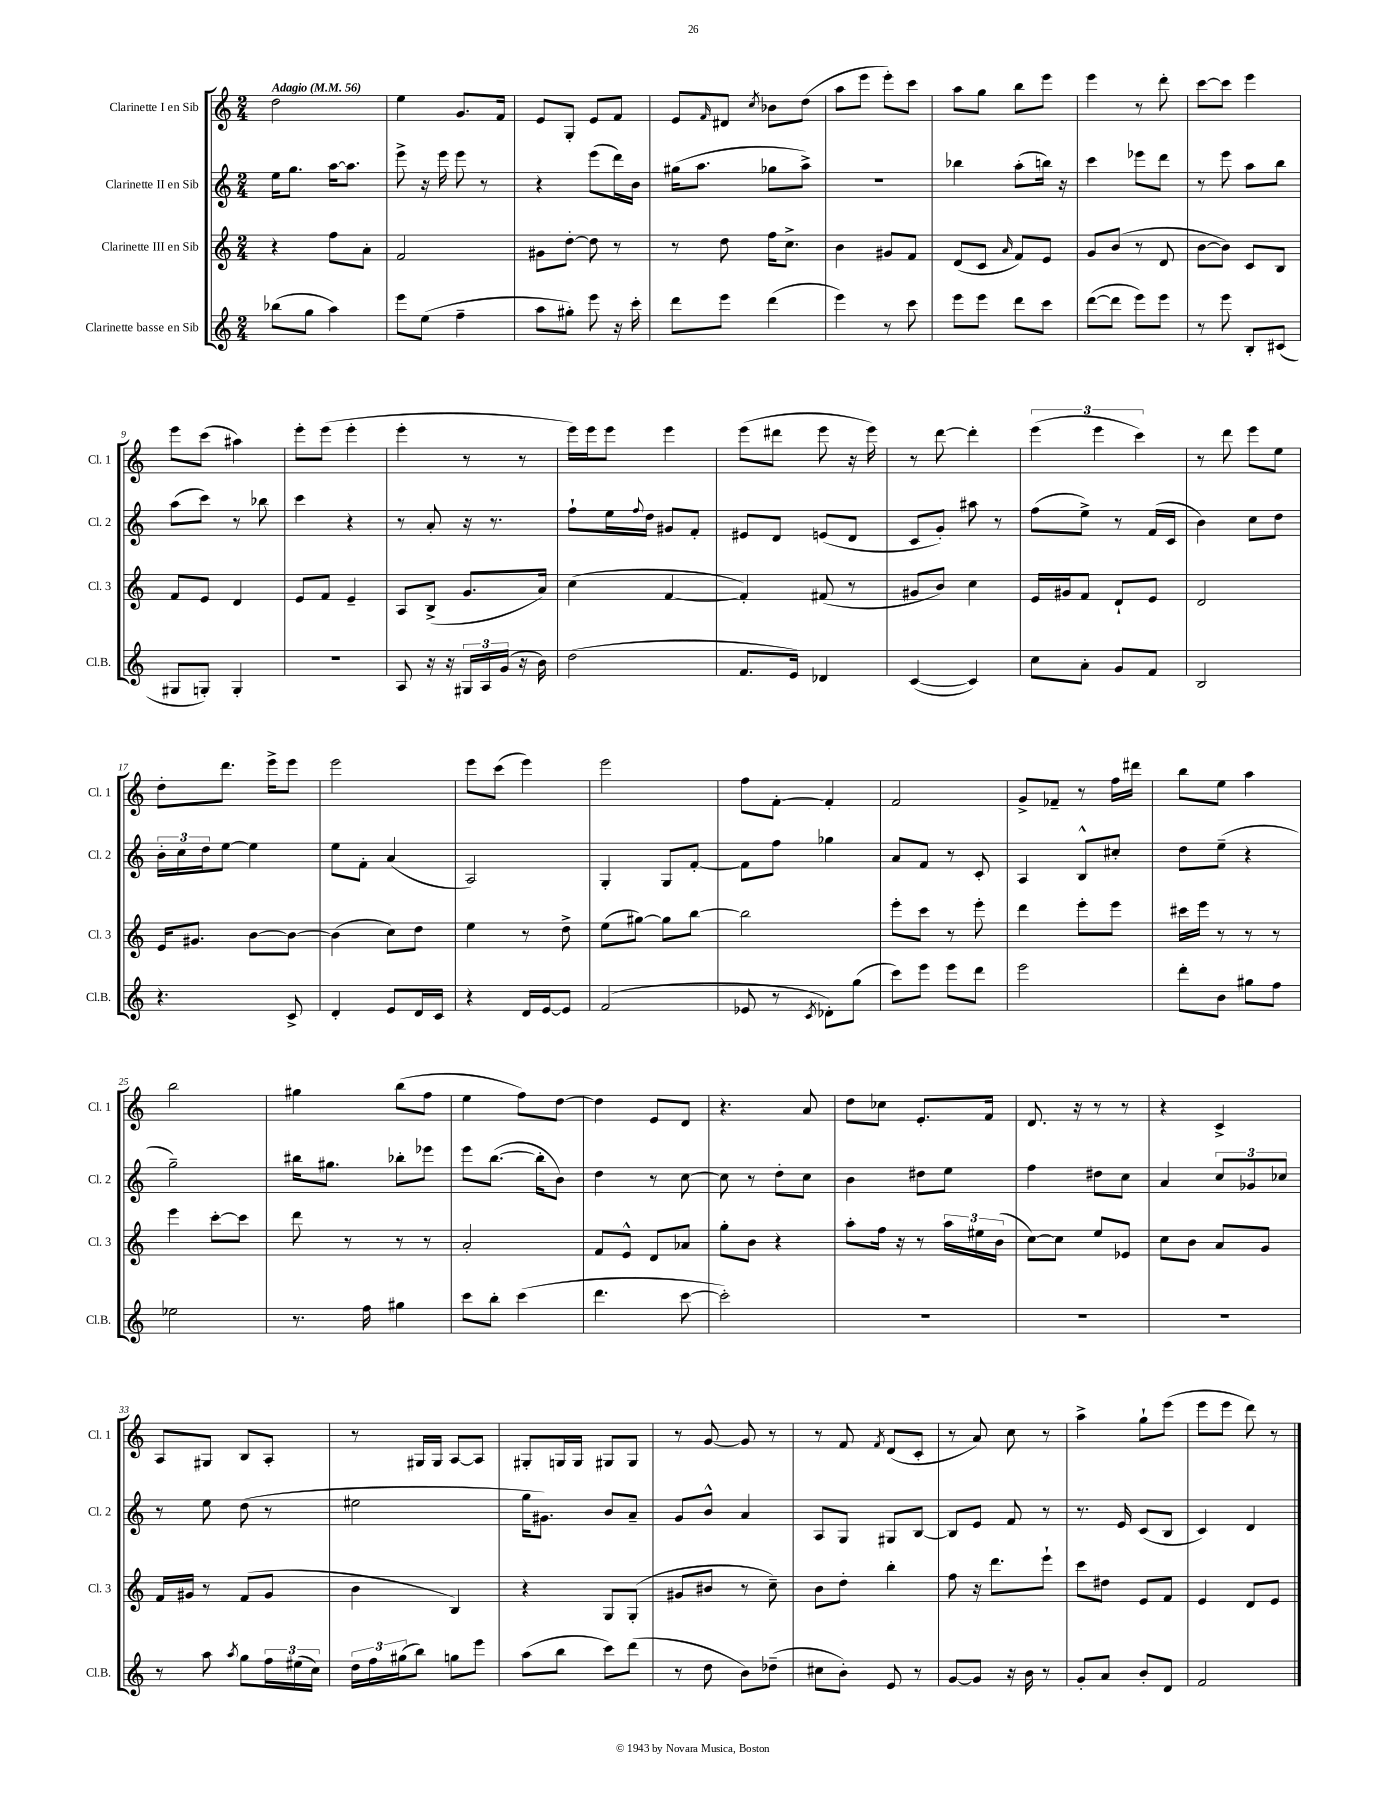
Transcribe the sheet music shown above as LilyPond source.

<<
\new StaffGroup <<
\new Staff = "s0" \with { instrumentName = "Clarinette I en Sib" shortInstrumentName = "Cl. 1" } {
    \clef treble \key c \major \numericTimeSignature \time 2/4 \tempo "Adagio" 4 = 56
    d''2 |
    e''4 g'8. f'16 |
    e'8 g8-. e'8 f'8 |
    e'8 \grace { f'16 } dis'8 \acciaccatura { c''8 } bes'8 d''8( |
    a''8 e'''8 e'''8-.) c'''8 |
    a''8 g''8 b''8 e'''8 |
    e'''4 r8 d'''8-. |
    c'''8~ c'''8 e'''4 |
    e'''8 c'''8( ais''4) |
    e'''8-. e'''8( e'''4-. |
    e'''4-. r8 r8 |
    e'''16) e'''16 e'''8 e'''4 |
    e'''8( dis'''8 e'''8 r16 e'''16) |
    r8 d'''8~ d'''4-. |
    \tuplet 3/2 { e'''4( e'''4 c'''4) } |
    r8 d'''8 e'''8 e''8 |
    d''8-. d'''8. e'''16-> e'''8 |
    e'''2 |
    e'''8 c'''8( e'''4) |
    e'''2 |
    f''8 f'8~-. f'4-. |
    f'2 |
    g'8-> fes'8-- r8 f''16 dis'''16 |
    b''8 e''8 a''4 |
    b''2 |
    gis''4 b''8( f''8 |
    e''4 f''8) d''8~ |
    d''4 e'8 d'8 |
    r4. a'8 |
    d''8 ces''8 e'8.-. f'16 |
    d'8. r16 r8 r8 |
    r4 c'4-> |
    a8 gis8 b8 a8-. |
    r8 gis16 gis16 a8~ a8 |
    gis8-. g16 g16 gis8 gis8 |
    r8 g'8~ g'8 r8 |
    r8 f'8 \acciaccatura { f'8 } d'8( c'8-. |
    r8 a'8) c''8 r8 |
    a''4-> g''8-! e'''8( |
    e'''8 e'''8 d'''8) r8 \bar "|." |
}
\new Staff = "s1" \with { instrumentName = "Clarinette II en Sib" shortInstrumentName = "Cl. 2" } {
    \clef treble \key c \major \numericTimeSignature \time 2/4
    e''16 g''8. a''16~ a''8. |
    e'''8-> r16 e'''16 e'''8 r8 |
    r4 e'''8( d'''16) b'16 |
    gis''16( a''8. ges''8 a''8->) |
    r2 |
    bes''4 a''8-.( b''16) r16 |
    c'''4 ees'''8 d'''8 |
    r8 e'''8 a''8 b''8 |
    a''8( c'''8) r8 bes''8 |
    c'''4 r4 |
    r8 a'8-. r16 r8. |
    f''8-! e''16 \appoggiatura { f''8 } d''16 gis'8 f'8-. |
    eis'8 d'8 e'8( d'8 |
    c'8 g'8-.) ais''8 r8 |
    f''8( e''8->) r8 f'16( c'16 |
    b'4) c''8 d''8 |
    \tuplet 3/2 { b'16-. c''16 d''16 } e''8~ e''4 |
    e''8 f'8-. a'4( |
    a2) |
    g4-. g8 f'8~-. |
    f'8 f''8 ges''4 |
    a'8 f'8 r8 c'8-. |
    a4 b8-^ cis''8-. |
    d''8 e''8--( r4 |
    g''2--) |
    bis''16 gis''8. bes''8-. ees'''8 |
    e'''8 b''8.~( b''16-. b'8) |
    d''4 r8 c''8~ |
    c''8 r8 d''8-. c''8 |
    b'4 dis''8 e''8 |
    f''4 dis''8 c''8 |
    a'4 \tuplet 3/2 { c''8 ges'8 ces''8 } |
    r8 e''8 d''8( r8 |
    eis''2 |
    g''16 gis'8.) b'8 a'8-- |
    g'8 b'8-^ a'4 |
    a8 g8 gis8 b8~ |
    b8 e'8 f'8 r8 |
    r8. e'16 c'8( b8 |
    c'4) d'4 \bar "|." |
}
\new Staff = "s2" \with { instrumentName = "Clarinette III en Sib" shortInstrumentName = "Cl. 3" } {
    \clef treble \key c \major \numericTimeSignature \time 2/4
    r4 f''8 a'8-. |
    f'2 |
    gis'8 d''8~-. d''8 r8 |
    r8 d''8 f''16 c''8.-> |
    b'4 gis'8 f'8 |
    d'8( c'8 \grace { a'16 } f'8) e'8 |
    g'8 b'8( r8 d'8 |
    b'8~ b'8) c'8 b8 |
    f'8 e'8 d'4 |
    e'8 f'8 e'4-- |
    a8 b8->( g'8. a'16) |
    c''4( f'4~ |
    f'4-.) fis'8( r8 |
    gis'8 b'8) c''4 |
    e'16 gis'16 f'8 d'8-! e'8 |
    d'2 |
    e'16 gis'8. b'8~ b'8~ |
    b'4( c''8) d''8 |
    e''4 r8 d''8-> |
    e''8( gis''8~) gis''8 b''8~ |
    b''2 |
    e'''8-. c'''8 r8 e'''8-. |
    d'''4 e'''8-. e'''8 |
    cis'''16 e'''16 r8 r8 r8 |
    e'''4 c'''8~-. c'''8 |
    d'''8 r8 r8 r8 |
    a'2-. |
    f'8 e'8-^ d'8 aes'8 |
    g''8-. b'8 r4 |
    a''8-. f''16 r16 r8 \tuplet 3/2 { a''16 eis''16 b'16( } |
    c''8~) c''8 e''8 ees'8 |
    c''8 b'8 a'8 g'8 |
    f'16 gis'16 r8 f'8( gis'8 |
    b'4 b4) |
    r4 g8 g8-.( |
    gis'8 bis'8 r8 c''8--) |
    b'8 d''8-. b''4-. |
    f''8 r16 d'''8. e'''8-! |
    c'''8 dis''8 e'8 f'8 |
    e'4 d'8 e'8 \bar "|." |
}
\new Staff = "s3" \with { instrumentName = "Clarinette basse en Sib" shortInstrumentName = "Cl.B." } {
    \clef treble \key c \major \numericTimeSignature \time 2/4
    bes''8( g''8 a''4) |
    e'''8 e''8( f''4-- |
    a''8 gis''8-.) e'''8 r16 c'''16-. |
    d'''8 e'''8 d'''4( |
    e'''4) r8 c'''8 |
    e'''8 e'''8 d'''8 c'''8 |
    d'''8~( d'''8 e'''8) e'''8 |
    r8 e'''8 b8-. cis'8( |
    gis8 g8-.) g4-. |
    R2 |
    a8 r16 r16 \tuplet 3/2 { gis16 a16 g'16( } r16 b'16) |
    d''2( |
    f'8. e'16) des'4 |
    c'4~( c'4) |
    c''8 a'8-. g'8 f'8 |
    b2 |
    r4. c'8-> |
    d'4-. e'8 d'16 c'16 |
    r4 d'16 e'16~ e'8 |
    f'2( |
    ees'8 r8 \acciaccatura { c'8 } des'8-.) g''8( |
    c'''8) e'''8 e'''8 d'''8 |
    e'''2 |
    d'''8-. b'8 gis''8 f''8 |
    ees''2 |
    r8. f''16 gis''4 |
    c'''8 b''8-. c'''4( |
    d'''4. c'''8~ |
    c'''2-.) |
    R2 |
    R2 |
    R2 |
    r8 a''8 \acciaccatura { a''8 } g''8 \tuplet 3/2 { f''16 eis''16( c''16) } |
    \tuplet 3/2 { d''16 f''16 gis''16( } b''8) g''8 e'''8 |
    a''8( b''8 c'''8) d'''8( |
    r8 d''8 b'8) des''8--( |
    cis''8 b'8-.) e'8 r8 |
    g'8~ g'8 r16 b'16 r8 |
    g'8-. a'8 b'8-. d'8 |
    f'2 \bar "|." |
}
>>
>>
